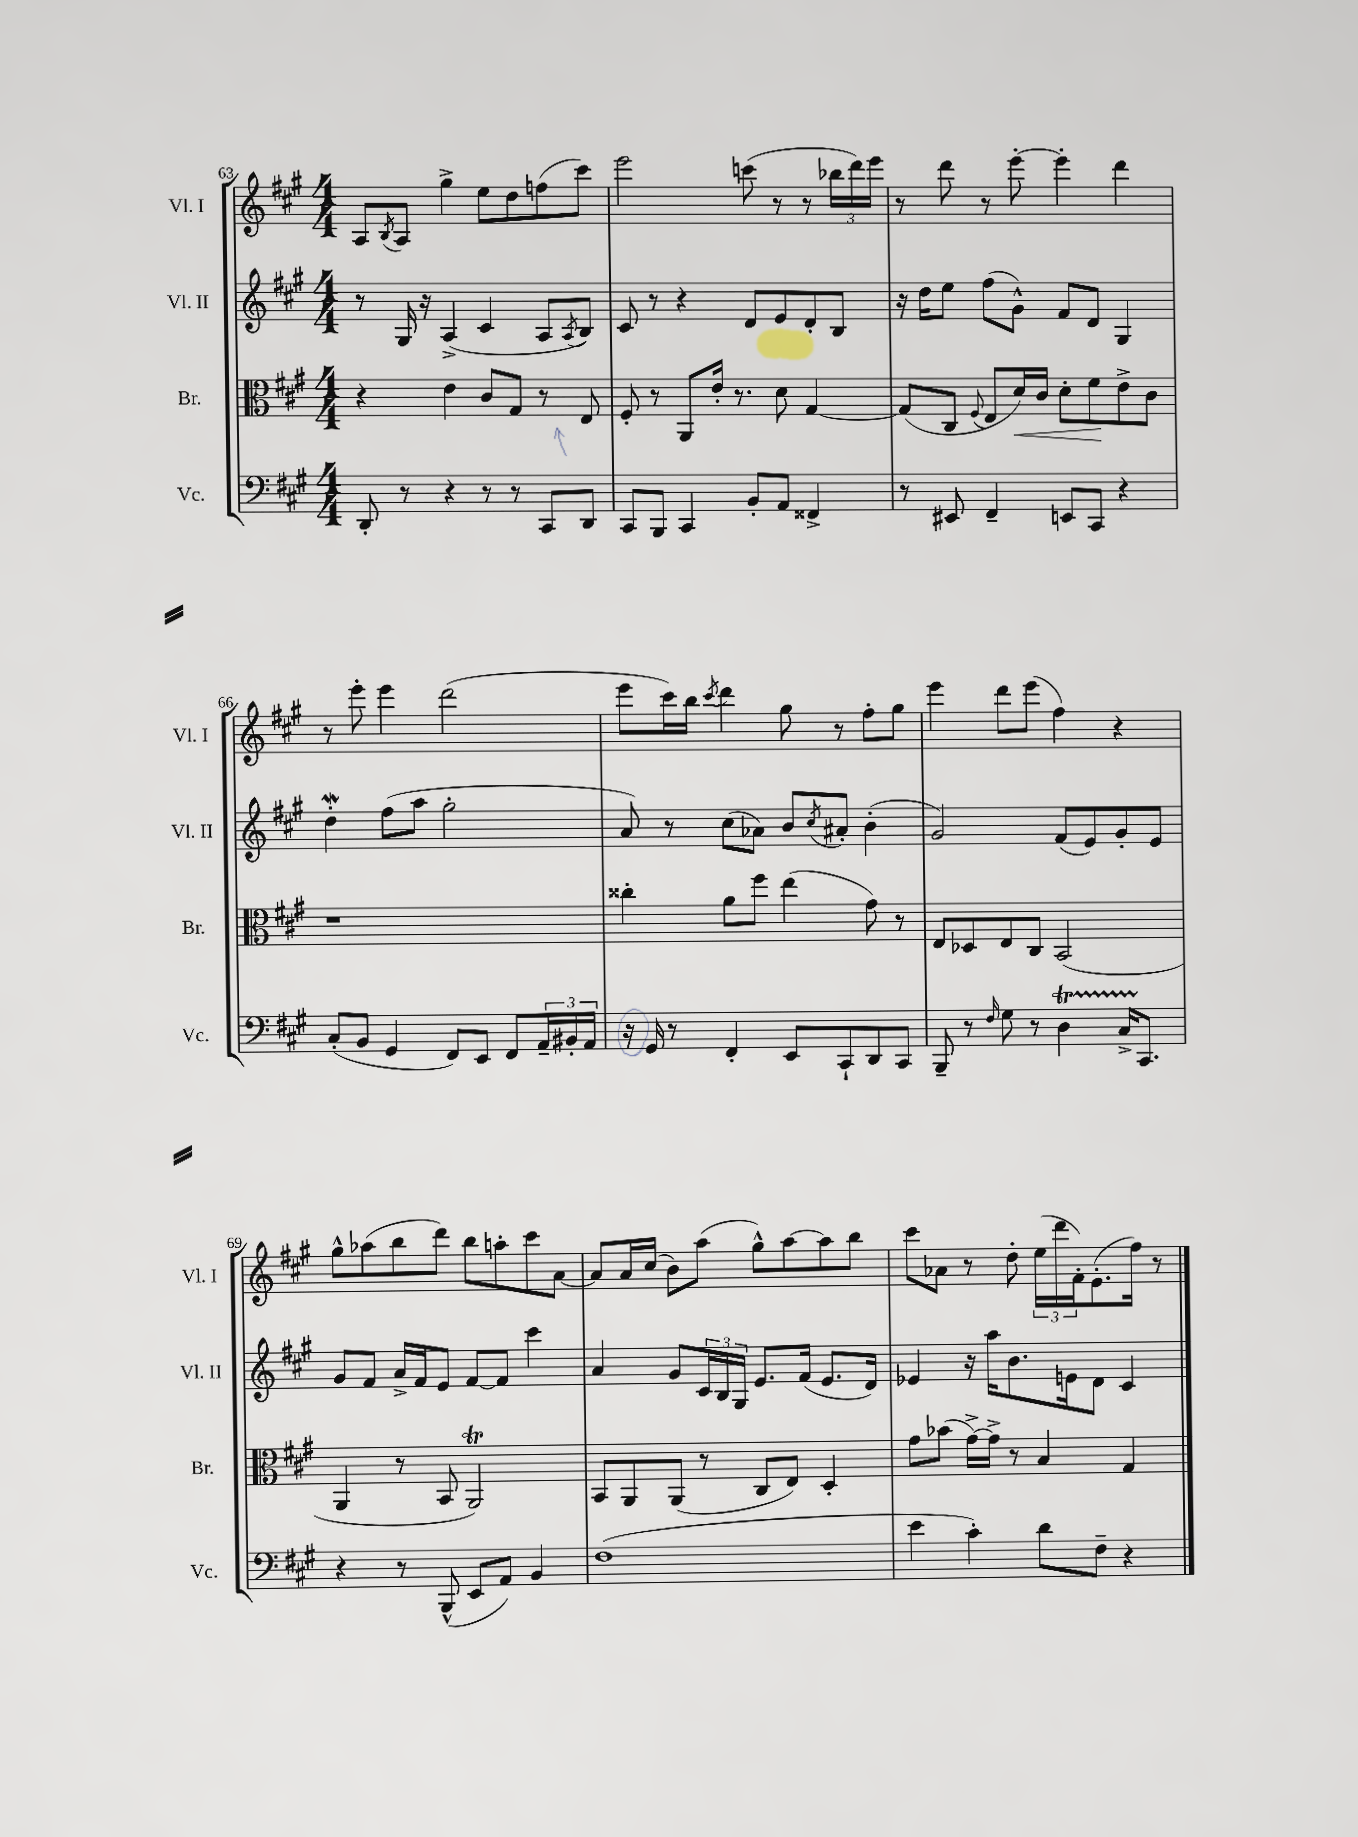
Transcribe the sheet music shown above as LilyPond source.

<<
\new StaffGroup <<
\new Staff = "s0" \with { instrumentName = "Vl. I" shortInstrumentName = "Vl. I" } {
    \clef treble \key a \major \numericTimeSignature \time 4/4
    a8 \acciaccatura { b8 } a8 gis''4-> e''8 d''8 f''8( cis'''8) |
    e'''2 c'''8( r8 r8 \tuplet 3/2 { bes''16 d'''16) e'''16 } |
    r8 d'''8 r8 e'''8~-. e'''4-. d'''4 |
    r8 e'''8-. e'''4 d'''2( |
    e'''8 cis'''16) b''16 \acciaccatura { cis'''8 } d'''4 gis''8 r8 fis''8-. gis''8 |
    e'''4 d'''8 e'''8( fis''4) r4 |
    gis''8-^ aes''8( b''8 d'''8) b''8 a''8-. cis'''8 a'8~ |
    a'8 a'16 cis''16( b'8) a''8( gis''8-^) a''8~ a''8 b''8 |
    cis'''8 aes'8 r8 d''8-. \tuplet 3/2 { e''16( d'''16 fis'16-.) } e'8.-.( fis''16) r8 \bar "|." |
}
\new Staff = "s1" \with { instrumentName = "Vl. II" shortInstrumentName = "Vl. II" } {
    \clef treble \key a \major \numericTimeSignature \time 4/4
    r8 gis16 r16 a4->( cis'4 a8 \acciaccatura { a8 } b8) |
    cis'8 r8 r4 d'8 e'8 d'8-. b8 |
    r16 d''16 e''8 fis''8( gis'8-^) fis'8 d'8 gis4 |
    d''4-.\mordent fis''8( a''8 gis''2-. |
    a'8) r8 cis''8( aes'8) b'8 \acciaccatura { cis''8 } ais'8-. b'4-.( |
    gis'2) fis'8( e'8) gis'8-. e'8 |
    gis'8 fis'8 a'16-> fis'16 e'8 fis'8~ fis'8 cis'''4 |
    a'4 gis'8 \tuplet 3/2 { cis'16 b16 gis16 } e'8. fis'16( e'8. d'16) |
    ees'4 r16 a''16 b'8. e'16 d'8 cis'4 \bar "|." |
}
\new Staff = "s2" \with { instrumentName = "Br." shortInstrumentName = "Br." } {
    \clef alto \key a \major \numericTimeSignature \time 4/4
    r4 e'4 cis'8 gis8 r8 e8 |
    fis8-. r8 a,8 e'16-. r8. d'8 gis4~ |
    gis8( cis8 \appoggiatura { fis8 } e8 d'16\<) cis'16 d'8-. fis'8\! e'8-> cis'8 |
    r1 |
    cisis''4-. a'8 fis''8 e''4( gis'8) r8 |
    e8 des8 e8 cis8 b,2( |
    a,4 r8 b,8 a,2\trill) |
    b,8 a,8 a,8( r8 cis8 e8) d4-. |
    gis'8 bes'8( gis'16~->) gis'16-> r8 b4 gis4 \bar "|." |
}
\new Staff = "s3" \with { instrumentName = "Vc." shortInstrumentName = "Vc." } {
    \clef bass \key a \major \numericTimeSignature \time 4/4
    d,8-. r8 r4 r8 r8 cis,8 d,8 |
    cis,8 b,,8 cis,4 b,8-. a,8 fisis,4-> |
    r8 eis,8 fis,4-- e,8 cis,8 r4 |
    cis8-.( b,8 gis,4 fis,8) e,8 fis,8 \tuplet 3/2 { a,16-- bis,16-. a,16 } |
    r16 gis,16 r8 fis,4-. e,8 cis,8-! d,8 cis,8 |
    b,,8-- r8 \grace { fis16 } gis8 r8 d4\startTrillSpan cis16-> cis,8.\stopTrillSpan |
    r4 r8 b,,8-^( e,8 a,8) b,4 |
    fis1( |
    e'4 cis'4-.) d'8 fis8-- r4 \bar "|." |
}
>>
>>
\layout { \context { \Score currentBarNumber = #63 } }
